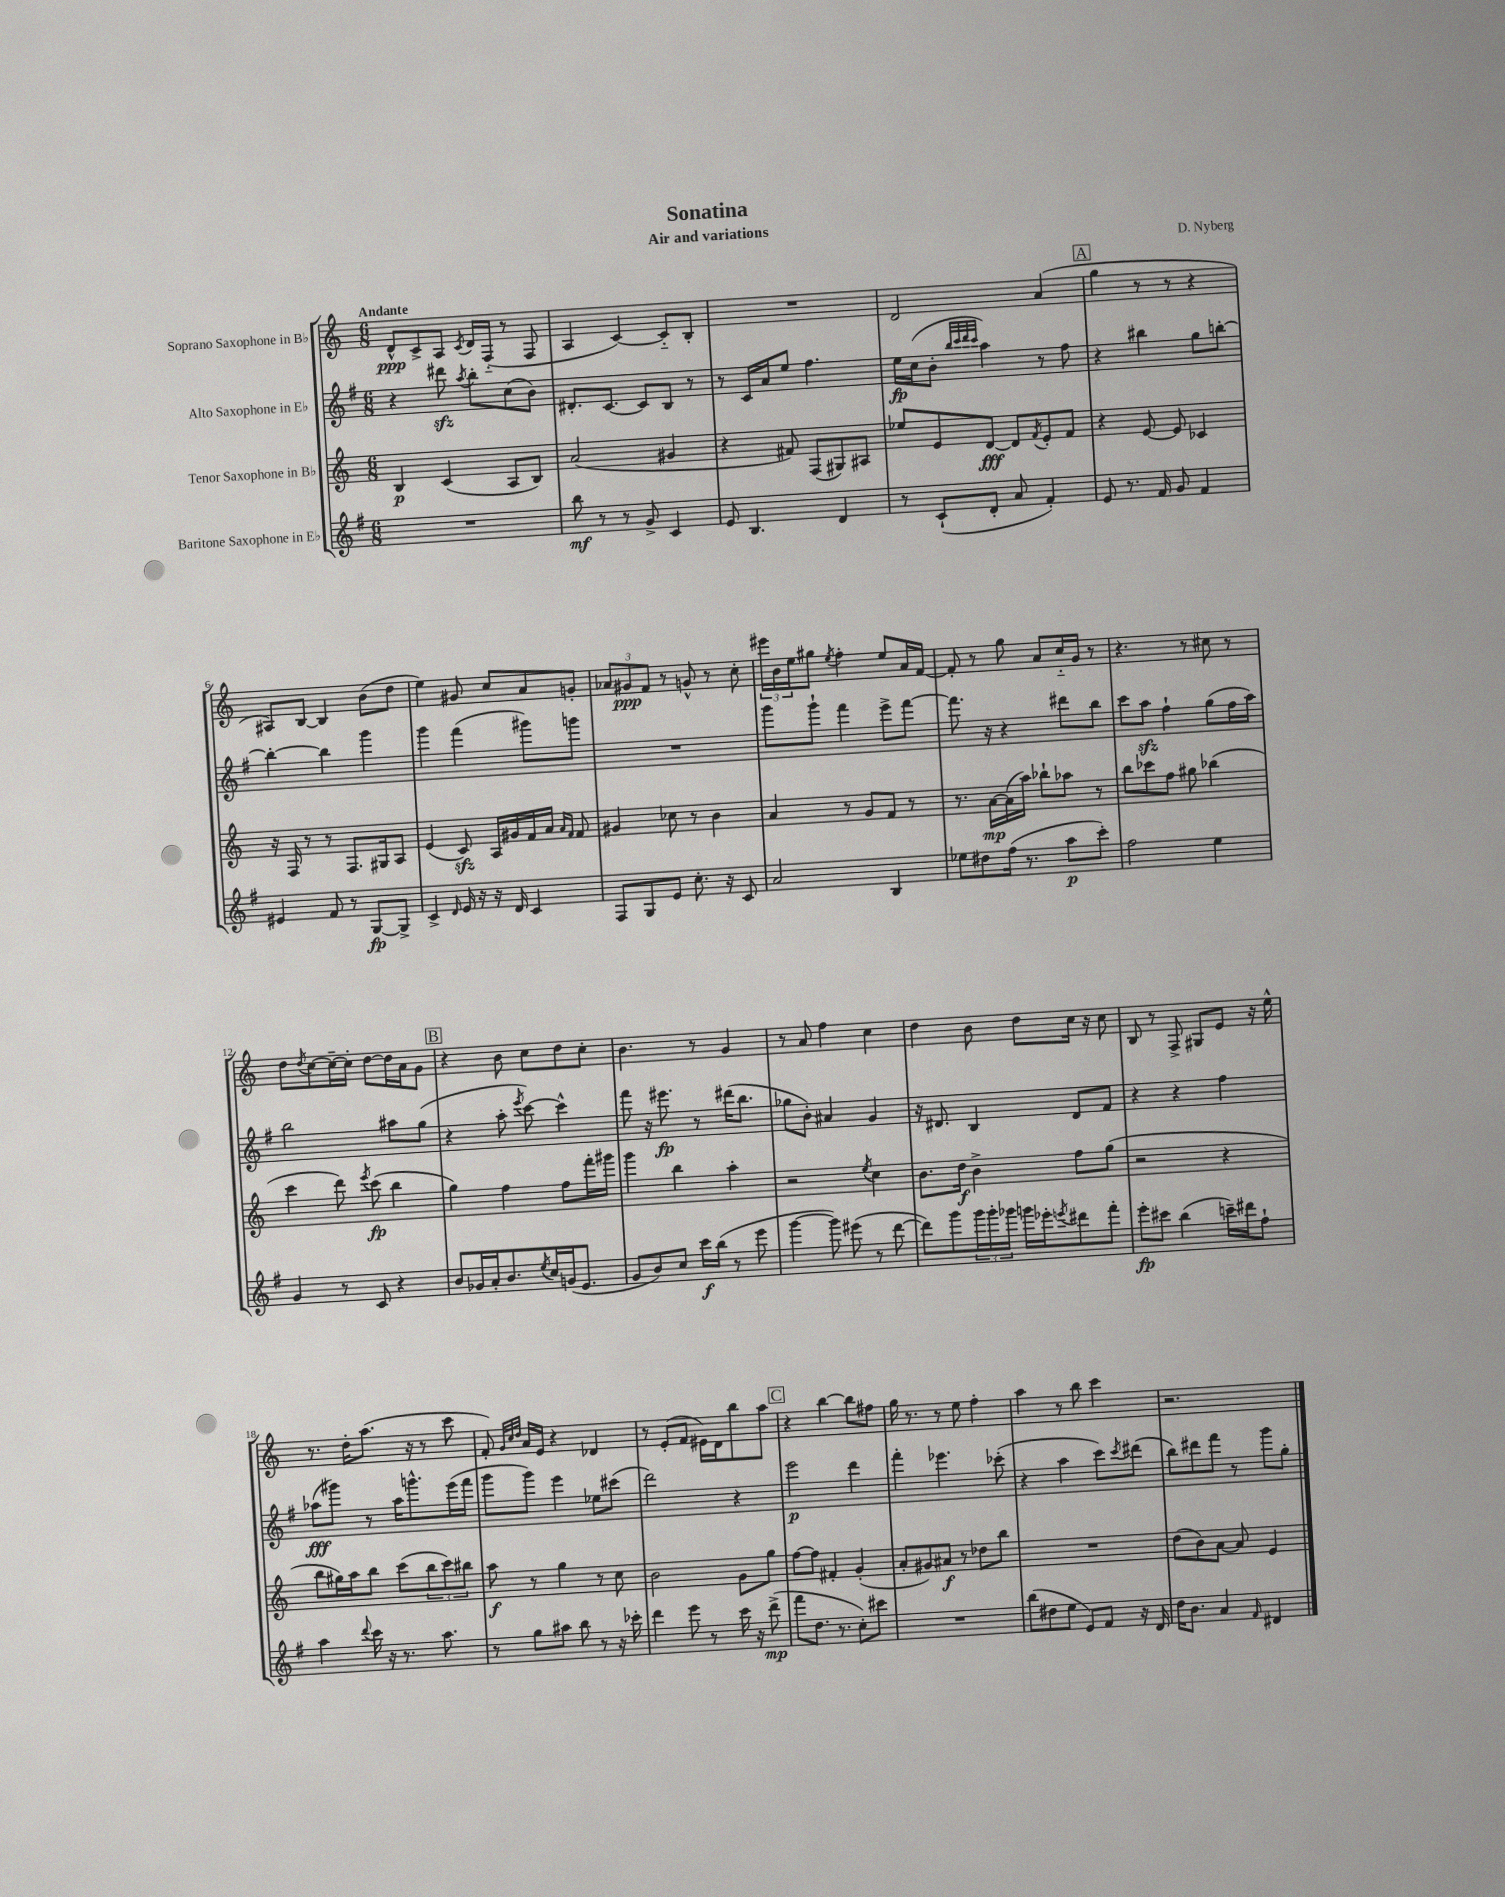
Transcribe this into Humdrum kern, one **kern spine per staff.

**kern	**dynam	**kern	**dynam	**kern	**dynam	**kern	**dynam
*part4	*part4	*part3	*part3	*part2	*part2	*part1	*part1
*staff4	*staff4	*staff3	*staff3	*staff2	*staff2	*staff1	*staff1
*I"Baritone Saxophone in E♭	*	*I"Tenor Saxophone in B♭	*	*I"Alto Saxophone in E♭	*	*I"Soprano Saxophone in B♭	*
*clefG2	*	*clefG2	*	*clefG2	*	*clefG2	*
*k[f#]	*	*k[]	*	*k[f#]	*	*k[]	*
*M6/8	*	*M6/8	*	*M6/8	*	*M6/8	*
=1	=1	=1	=1	=1	=1	=1	=1
!	!	!	!	!	!	!LO:TX:a:B:t=Andante	!
2.r	.	4B/	p	4r	.	8d^^/L	ppp
.	.	.	.	.	.	8c^/	.
.	.	(4c/	.	8ddd#Xzz\	.	8A/J	.
.	.	.	.	8qaa/	.	8qc/	.
.	.	.	.	8bb'\L	.	16d/LL	.
.	.	.	.	.	.	(16F/JJ	.
.	.	8A/L	.	(8cc\	.	8r	.
.	.	8B/J)	.	8b\J)	.	8F/	.
=2	=2	=2	=2	=2	=2	=2	=2
8bb\	mf	(2a/	.	8.d#X'/L	.	4A/	.
8r	.	.	.	.	.	.	.
.	.	.	.	[8.c/J	.	.	.
8r	.	.	.	.	.	[4c/)	.
8g^/	.	.	.	8c/L]	.	.	.
4c/	.	4g#X/	.	8B/J	.	8c/L]	.
.	.	.	.	8r	.	8B'/J	.
=3	=3	=3	=3	=3	=3	=3	=3
8e/	.	4r	.	8r	.	2.r	.
4.B/	.	.	.	16c/LL	.	.	.
.	.	.	.	16a/J	.	.	.
.	.	8f#X/)	.	8ee/J	.	.	.
.	.	(8F/L	.	4.ff#\	.	.	.
4d/	.	8G#X/)	.	.	.	.	.
.	.	8A#X/J	.	.	.	.	.
=4	=4	=4	=4	=4	=4	=4	=4
8r	.	8ee-X/L	.	16ee\LL	fp	2d/	.
.	.	.	.	(16cc\J	.	.	.
(8c`/L	.	8e/	.	8b'\J	.	.	.
.	.	.	.	32qqbb/LLL	.	.	.
.	.	.	.	32qqccc/	.	.	.
.	.	.	.	32qqddd/	.	.	.
.	.	.	.	32qqccc/JJJ	.	.	.
8d'/J	.	[8d/J	fff	4aa\)	.	.	.
8a/	.	8d/L]	.	.	.	.	.
.	.	8qf/	.	.	.	.	.
4f#'/)	.	8e'/	.	8r	.	(4a/	.
.	.	8f/J	.	8ff#\	.	.	.
!!LO:REH:place=s1:t=A
=5	=5	=5	=5	=5	=5	=5	=5
8e/	.	4r	.	4r	.	4gg\	.
8.r	.	.	.	.	.	.	.
.	.	[8e/	.	4bb#X\	.	8r	.
16f#/	.	.	.	.	.	.	.
8g/	.	8e/]	.	.	.	8r	.
4f#/	.	4c-X/	.	8gg\L	.	4r	.
.	.	.	.	[8bbn'\J	.	.	.
!!LO:LB:g=z
=6	=6	=6	=6	=6	=6	=6	=6
4e#X/	.	16r	.	4bb'\_	.	8A#X/L)	.
.	.	16F/	.	.	.	.	.
.	.	8r	.	.	.	[8B/J	.
8f#/	.	8r	.	4bb\]	.	4B/]	.
8r	.	8.F/L	.	.	.	.	.
[8G/L	fp	.	.	4ggg\	.	(8b\L	.
.	.	16G#X/k	.	.	.	.	.
8G^/J]	.	8A/J	.	.	.	8dd\J	.
=7	=7	=7	=7	=7	=7	=7	=7
4c^/	.	(4e/	.	4ggg\	.	4ee\)	.
16qqd/	.	.	.	.	.	.	.
16e/	.	8czz/)	.	(4fff#\	.	8g#X/	.
16r	.	.	.	.	.	.	.
16r	.	16A/LL	.	.	.	8cc/L	.
16d/	.	16g#X/	.	.	.	.	.
4c/	.	16f/	.	8ggg#X\L)	.	8a/	.
.	.	16a/JJ	.	.	.	.	.
.	.	16qqa/LL	.	.	.	.	.
.	.	16qqf/JJ	.	.	.	.	.
.	.	8f/	.	8gggn\J	.	8gn'/J	.
=8	=8	=8	=8	=8	=8	=8	=8
8F#/L	.	4g#X/	.	2.r	.	12a-X/L	.
.	.	.	.	.	.	12g#X/	ppp
8G/	.	.	.	.	.	.	.
.	.	.	.	.	.	12f/J	.
8e/J	.	8cc-X\	.	.	.	8r	.
8.cc'\	.	8r	.	.	.	8gn^^/	.
.	.	4b\	.	.	.	8r	.
16r	.	.	.	.	.	.	.
8c/	.	.	.	.	.	8cc'\	.
=9	=9	=9	=9	=9	=9	=9	=9
2a/	.	4a/	.	8ggg\L	.	24eee#X\LL	.
.	.	.	.	.	.	24b\	.
.	.	.	.	.	.	24ee\J	.
.	.	.	.	8ggg`\J	.	8gg#X\J	.
.	.	.	.	.	.	8qee/	.
.	.	8r	.	4fff#\	.	4ff'\	.
.	.	8g/L	.	.	.	.	.
4B/	.	8f/J	.	8eee^\L	.	8ee/L	.
.	.	8r	.	[8fff#\J	.	16a/L	.
.	.	.	.	.	.	[16f/JJ	.
=10	=10	=10	=10	=10	=10	=10	=10
8ee-X\L	.	8.r	.	8.fff#\]	.	8f'/]	.
8dd#X\	.	.	.	.	.	8r	.
.	.	[16a\LL	mp	16r	.	.	.
(16ff#\Jk	.	(16a\]	.	4r	.	8gg\	.
8.r	.	16aa\JJ)	.	.	.	.	.
.	.	8bb-X`\L	.	.	.	8a/L	.
8aa\L	p	8aa-X\J	.	8ddd#X\L	.	16cc/L	.
.	.	.	.	.	.	16g/JJ	.
8ccc'\J)	.	8r	.	8bb\J	.	8r	.
=11	=11	=11	=11	=11	=11	=11	=11
2ff#\	.	8bb\L	.	8ccc\L	.	4.r	.
.	.	8ccc-X\	.	8aazz\J	.	.	.
.	.	8ff\J	.	4ff#`\	.	.	.
.	.	8gg#X\	.	.	.	8r	.
4ee\	.	(4bb-X\	.	(8gg\L	.	8cc#X\	.
.	.	.	.	16ff#\L	.	8r	.
.	.	.	.	16aa\JJ)	.	.	.
!!LO:LB:g=z
=12	=12	=12	=12	=12	=12	=12	=12
4g/	.	4ccc\	.	2bb\	.	8dd\L	.
.	.	.	.	.	.	8qdd/	.
.	.	.	.	.	.	[8cc\	.
8r	.	8ddd\)	.	.	.	16cc~\L_	.
.	.	.	.	.	.	16cc'\JJ]	.
.	.	8qeee/	.	.	.	.	.
8c/	.	(8ccc\	fp	.	.	[8dd\L	.
4r	.	4bb\	.	8aa#X\L	.	16dd\L]	.
.	.	.	.	.	.	16a\J	.
.	.	.	.	(8gg\J	.	8g\J	.
!!LO:REH:place=s1:t=B
=13	=13	=13	=13	=13	=13	=13	=13
8b/L	.	4gg\)	.	4r	.	4r	.
16g-X/L	.	.	.	.	.	.	.
16a'/J	.	.	.	.	.	.	.
8.b/	.	4ff\	.	8aa'\	.	8b\	.
.	.	.	.	8qeee/	.	.	.
.	.	.	.	[8ccc\)	.	8cc\L	.
8qee/	.	.	.	.	.	.	.
16cc/L	.	.	.	.	.	.	.
(16gn/J	.	8ff\L	.	4ccc^^\]	.	8dd\	.
8.e/J	.	.	.	.	.	.	.
.	.	16fff'\L	.	.	.	8cc'\J	.
.	.	16ggg#X\JJ	.	.	.	.	.
=14	=14	=14	=14	=14	=14	=14	=14
8g/L	.	4ggg\	.	8fff#\	.	4.b\	.
8b/)	.	.	.	16r	.	.	.
.	.	.	.	8.eee#X\	fp	.	.
8cc/J	.	4bb\	.	.	.	.	.
16ccc\LL	f	.	.	8r	.	8r	.
(16bb\JJ	.	.	.	.	.	.	.
8r	.	4aa'\	.	(16ddd#X\KL	.	4g/	.
.	.	.	.	8.bb\J	.	.	.
8eee\	.	.	.	.	.	.	.
=15	=15	=15	=15	=15	=15	=15	=15
[4ggg\	.	2r	.	8gg-X\L	.	8r	.
.	.	.	.	8b'\J)	.	8a/	.
8ggg\])	.	.	.	4a#X/	.	4ff\	.
(8eee#X\	.	.	.	.	.	.	.
.	.	8qee/	.	.	.	.	.
8r	.	4cc\	.	4g/	.	4cc\	.
[8ddd\	.	.	.	.	.	.	.
=16	=16	=16	=16	=16	=16	=16	=16
8ddd\L])	.	8.b\L	.	16r	.	4dd\	.
.	.	.	.	8.d#X/	.	.	.
8ggg\	.	.	.	.	.	.	.
.	.	16dd\Jk	f	.	.	.	.
24ggg\L	.	4b^\	.	4B/	.	8b\	.
24ggg'\	.	.	.	.	.	.	.
24ggg-X\JJ	.	.	.	.	.	.	.
16gggn\LL	.	.	.	.	.	8dd\L	.
16eee-X'\J	.	.	.	.	.	.	.
8qeeen/	.	.	.	.	.	.	.
8ddd#X\	.	8ff\L	.	8d#/L	.	16cc\Jk	.
.	.	.	.	.	.	16r	.
8fff#'\J	.	(8gg\J	.	8f#/J	.	8cc\	.
=17	=17	=17	=17	=17	=17	=17	=17
8eee'\L	fp	2r	.	4r	.	8B/	.
8ccc#X\J	.	.	.	.	.	8r	.
(4bb\	.	.	.	4r	.	8F^/	.
.	.	.	.	.	.	8G#X/L	.
16cccn~\LL)	.	4r	.	4ff#\	.	8e/J	.
16ddd#X\J	.	.	.	.	.	.	.
8ff#`\J	.	.	.	.	.	16r	.
.	.	.	.	.	.	16ee^^\	.
!!LO:LB:g=z
=18	=18	=18	=18	=18	=18	=18	=18
4aa\	.	8bb\L	.	(8aa-X\L	fff	8.r	.
.	.	16gg#X\L)	.	8ggg#X\J)	.	.	.
.	.	16aa\J	.	.	.	16dd'\KL	.
8qqddd/	.	.	.	.	.	.	.
16ccc\	.	8bb\J	.	8r	.	(8.aa\J	.
16r	.	.	.	.	.	.	.
8.r	.	(8ccc\L	.	16aa-\KL	.	.	.
.	.	.	.	8.gggn^^\	.	16r	.
.	.	12bb\	.	.	.	8r	.
8.aa\	.	.	.	.	.	.	.
.	.	12ccc\)	.	.	.	.	.
.	.	.	.	(16eee\L	.	8ccc\	.
.	.	12bb#X\J	.	.	.	.	.
.	.	.	.	16fff#\JJ	.	.	.
=19	=19	=19	=19	=19	=19	=19	=19
8r	.	8aa\	f	8ggg\L	.	8f'/)	.
.	.	.	.	.	.	32qqg/LLL	.
.	.	.	.	.	.	32qqcc/	.
.	.	.	.	.	.	32qqdd/JJJ	.
8gg\L	.	8r	.	8ggg\J)	.	16a/LL	.
.	.	.	.	.	.	16e/JJ	.
8aa#X\J	.	4gg\	.	4eee\	.	4r	.
8bb\	.	.	.	.	.	.	.
8r	.	8r	.	8ee-X\L	.	4d-X/	.
16r	.	8cc\	.	(8ccc#X\J	.	.	.
16ccc-X'\	.	.	.	.	.	.	.
=20	=20	=20	=20	=20	=20	=20	=20
4ddd\	.	2b\	.	2ddd\)	.	8r	.
.	.	.	.	.	.	(8e'/L	.
8eee\	.	.	.	.	.	8f/J	.
8r	.	.	.	.	.	16e#X\LL)	.
.	.	.	.	.	.	16d\J	.
16ccc\	.	8g\L	.	4r	.	8bb\	.
16r	.	.	.	.	.	.	.
(8ddd^\	mp	8gg\J	.	.	.	8aa\J	.
!!LO:REH:place=s1:t=C
=21	=21	=21	=21	=21	=21	=21	=21
8fff#\L	.	[8ff\L	.	2eee\	p	4r	.
8.dd\J	.	8ff\J]	.	.	.	.	.
.	.	4f#X'/	.	.	.	[4bb\	.
8.r	.	.	.	.	.	.	.
8cc'\L)	.	(4g'/	.	4ddd\	.	8bb\L]	.
8ccc#X\J	.	.	.	.	.	8ff#X\J	.
=22	=22	=22	=22	=22	=22	=22	=22
2.r	.	8a'/L	.	4fff#'\	.	16gg\	.
.	.	.	.	.	.	8.r	.
.	.	8g#X/)	.	.	.	.	.
.	.	8a#X/J	f	4.eee-X\	.	8r	.
.	.	8r	.	.	.	8ee\	.
.	.	8dd-X\L	.	.	.	4ff'\	.
.	.	8bb\J	.	(8ccc-X'\	.	.	.
=23	=23	=23	=23	=23	=23	=23	=23
(8bb\L	.	2.r	.	4r	.	4aa\	.
8dd#X\	.	.	.	.	.	.	.
8ee\J	.	.	.	4aa\	.	8r	.
8e/L)	.	.	.	.	.	8bb\	.
8f#/J	.	.	.	8ccc\L)	.	4ccc\	.
.	.	.	.	8qccc/	.	.	.
16r	.	.	.	(8ddd#X\J	.	.	.
16d/	.	.	.	.	.	.	.
=24	=24	=24	=24	=24	=24	=24	=24
16dd\KL	.	(8dd\L	.	8bb\L)	.	2.r	.
8.b\J	.	.	.	.	.	.	.
.	.	8b\)	.	8ddd#X\	.	.	.
4a/	.	[8a\J	.	8fff#\J	.	.	.
.	.	8a/]	.	8r	.	.	.
16qqf#/	.	.	.	.	.	.	.
4d#X/	.	4e/	.	8ggg\L	.	.	.
.	.	.	.	8gg'\J	.	.	.
==	==	==	==	==	==	==	==
*-	*-	*-	*-	*-	*-	*-	*-
